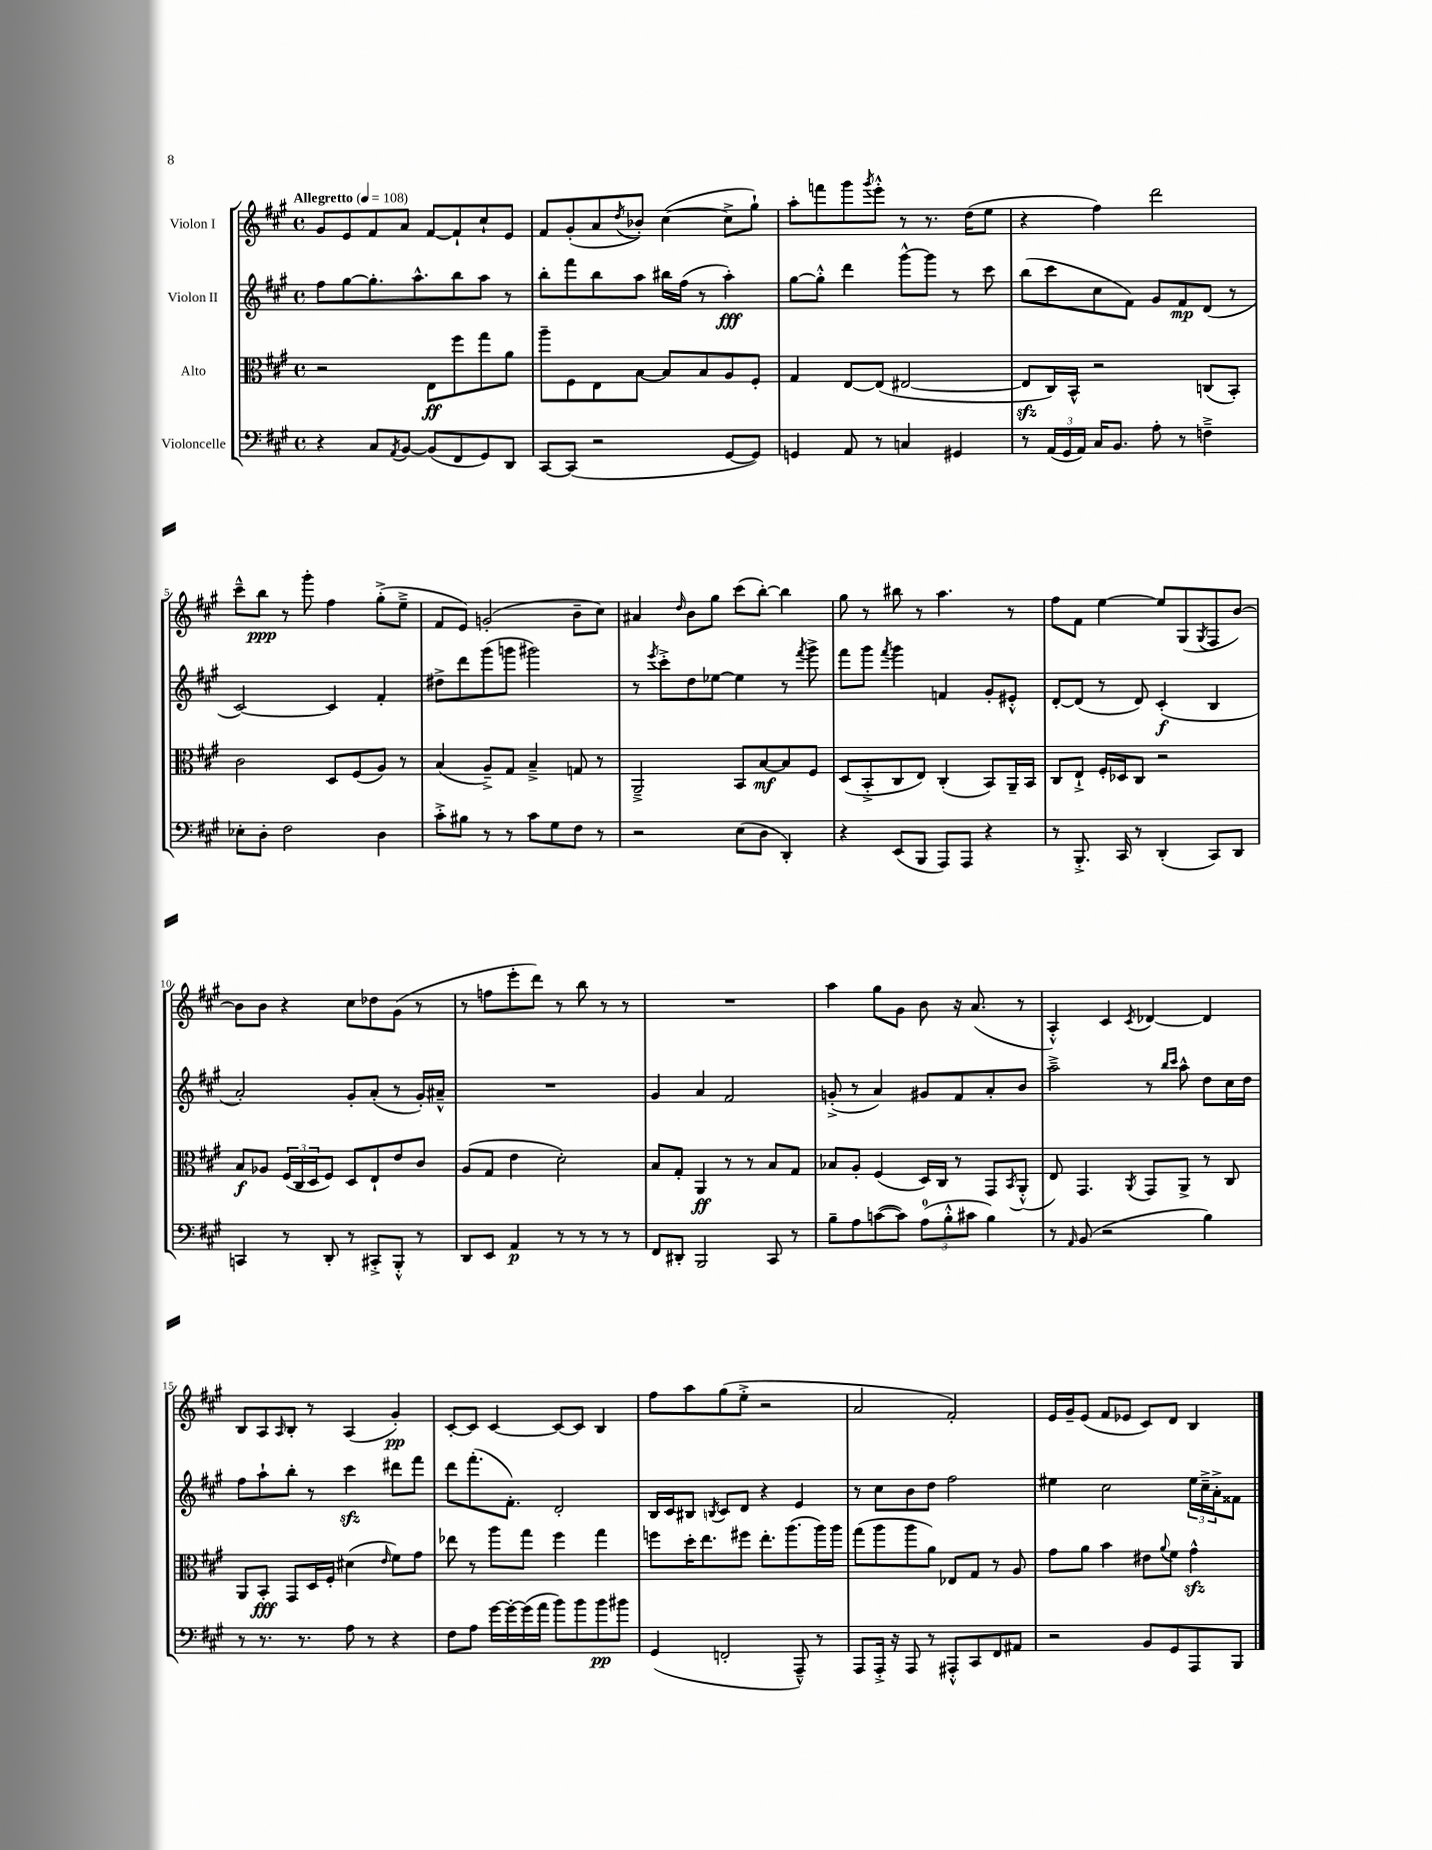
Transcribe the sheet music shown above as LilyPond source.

<<
\new StaffGroup <<
\new Staff = "s0" \with { instrumentName = "Violon I" } {
    \clef treble \key a \major \defaultTimeSignature \time 4/4 \tempo "Allegretto" 4 = 108
    gis'8 e'8 fis'8 a'8 fis'8~ fis'8-! cis''8-! e'8 |
    fis'8 gis'8-.( a'8 \acciaccatura { d''8 } bes'8-.) cis''4~( cis''8-> gis''8-!) |
    a''8-. f'''8 gis'''8 \acciaccatura { gis'''8 } e'''8-.-^ r8 r8. d''16( e''8 |
    r4 fis''4) d'''2 |
    cis'''8---^ b''8\ppp r8 gis'''8-. fis''4 gis''8-.->( e''8---> |
    fis'8 e'8) g'2-.( b'8-- cis''8) |
    ais'4 \grace { d''16 } b'8 gis''8 cis'''8( b''8~-.) b''4 |
    gis''8 r8 bis''8 r8 a''4. r8 |
    fis''8 fis'8 e''4~ e''8 gis8( \acciaccatura { gis8 } fis8 b'8~) |
    b'8 b'8 r4 cis''8 des''8 gis'8( r8 |
    r8 f''8 e'''8-. d'''8) r8 b''8 r8 r8 |
    R1 |
    a''4 gis''8 gis'8 b'8 r16 a'8.( r8 |
    a4-.-^) cis'4 \acciaccatura { cis'8 } des'4~ des'4 |
    b8 a8 \grace { a16 } b8-. r8 a4( gis'4-.\pp) |
    cis'8~-. cis'8 cis'4~ cis'8~ cis'8 b4 |
    fis''8 a''8 gis''8( e''8-.-> r2 |
    a'2 fis'2-.) |
    e'16 gis'16-- e'8( fis'8 ees'8 cis'8) d'8 b4 \bar "|." |
}
\new Staff = "s1" \with { instrumentName = "Violon II" } {
    \clef treble \key a \major \defaultTimeSignature \time 4/4
    fis''8 gis''8~ gis''8.-. a''8.-^ b''8 a''8 r8 |
    b''8-. fis'''8 b''8 a''8 bis''16 fis''16( r8 a''4-.\fff) |
    gis''8~ gis''8-.-^ d'''4 gis'''8~-^ gis'''8 r8 cis'''8 |
    b''8( cis'''8 cis''8 fis'8) gis'8 fis'8\mp d'8( r8 |
    cis'2~) cis'4 fis'4-. |
    dis''8-> d'''8 gis'''8( g'''8 gis'''2) |
    r8 \acciaccatura { e'''8 } cis'''8-.-> d''8 ees''8~ ees''4 r8 \acciaccatura { fis'''8 } gis'''8-> |
    fis'''8 gis'''8 \acciaccatura { fis'''8 } gis'''4 f'4 gis'8-. eis'8-.-^ |
    d'8~-. d'8( r8 d'8) cis'4-.\f( b4 |
    a'2-.) gis'8-. a'8-.( r8 gis'16-.) ais'16---^ |
    R1 |
    gis'4 a'4 fis'2 |
    g'8-.->( r8 a'4) gis'8 fis'8 a'8-. b'8 |
    a''2---> r8 \grace { b''16 cis'''16 } a''8-^ d''8 cis''16 d''16 |
    fis''8 a''8-! b''8-. r8 cis'''4\sfz dis'''8 fis'''8 |
    d'''8 fis'''8.-.( fis'8.-.) d'2-. |
    b16 cis'16 bis8 \acciaccatura { b8 } cis'8 d'8 r4 e'4 |
    r8 cis''8 b'8 d''8 fis''2 |
    eis''4 cis''2 \tuplet 3/2 { eis''16 cis''16---> a'16-.-> } fisis'8 \bar "|." |
}
\new Staff = "s2" \with { instrumentName = "Alto" } {
    \clef alto \key a \major \defaultTimeSignature \time 4/4
    r2 e8\ff fis''8 gis''8 a'8 |
    a''8-- fis8 e8 b8~ b8 b8 a8 fis8-. |
    gis4 e8~ e8( eis2~ |
    eis8\sfz cis16) b,16-^ r2 c8( b,8-.) |
    cis'2 d8 fis8( a8) r8 |
    b4( a8--->) gis8 b4---> g8 r8 |
    a,2---> b,8 b8~\mf b8 fis8 |
    d8( b,8-.-> cis8 e8) cis4-.( b,8) a,16-- b,16 |
    cis8 e8-!-> fis16-. des16 cis8 r2 |
    b8\f aes8 \tuplet 3/2 { fis16( cis16 d16 } fis8) d8 e8-! e'8 cis'8 |
    a8( gis8 e'4 d'2-.) |
    b8 gis8-. a,4\ff r8 r8 b8 gis8 |
    bes8 a8-. fis4( d16) cis16 r8 gis,8 \acciaccatura { b,8 } a,8-.-^( |
    e8) gis,4. \acciaccatura { a,8 } gis,8 a,8-> r8 cis8 |
    a,8 b,8-.\fff gis,8 d16 fis16-. dis'4( \grace { e'16 } fis'8) gis'8 |
    ees''8 r8 a''8 gis''8 fis''4 gis''4 |
    f''8 d''16-. e''8. fis''8 e''8.-. a''8.( a''16) a''16 |
    gis''8( a''8 a''8 a'8) ees8 gis8 r8 a8 |
    gis'8 a'8 b'4 eis'8 \appoggiatura { a'8 } fis'8 gis'4-^\sfz \bar "|." |
}
\new Staff = "s3" \with { instrumentName = "Violoncelle" } {
    \clef bass \key a \major \defaultTimeSignature \time 4/4
    r4 cis8 \acciaccatura { a,8 } b,8~ b,8( fis,8 gis,8) d,8 |
    cis,8~ cis,8( r2 gis,8~ gis,8) |
    g,4 a,8 r8 c4 gis,4 |
    r8 \tuplet 3/2 { a,16( gis,16 a,16) } cis16 b,8. a8-. r8 f4---> |
    ees8-. d8-. fis2 d4 |
    cis'8-.-> bis8 r8 r8 cis'8 gis8 fis8 r8 |
    r2 e8( d8 d,4-.) |
    r4 e,8( b,,8 a,,8) a,,8 r4 |
    r8 b,,8.-.-> cis,16 r8 d,4-.( cis,8) d,8 |
    c,4 r8 d,8-. r8 cis,8-.-> b,,8-.-^ r8 |
    d,8 e,8 a,4\p r8 r8 r8 r8 |
    fis,8 dis,8-. b,,2 cis,8 r8 |
    b8-- a8 c'8~( c'8) \tuplet 3/2 { a8-0( b8-.-^ cis'8 } b4) |
    r8 \grace { a,16 } b,8( r2 b4) |
    r8 r8. r8. a8 r8 r4 |
    fis8 a8 gis'16~ gis'16~-. gis'16( a'16 b'8) b'8 b'8\pp bis'8 |
    gis,4( f,2-. a,,8---^) r8 |
    a,,8 a,,16-.-> r16 a,,8 r8 ais,,8-.-^ cis,8 fis,8 ais,8 |
    r2 b,8 gis,8 a,,8 b,,8 \bar "|." |
}
>>
>>
